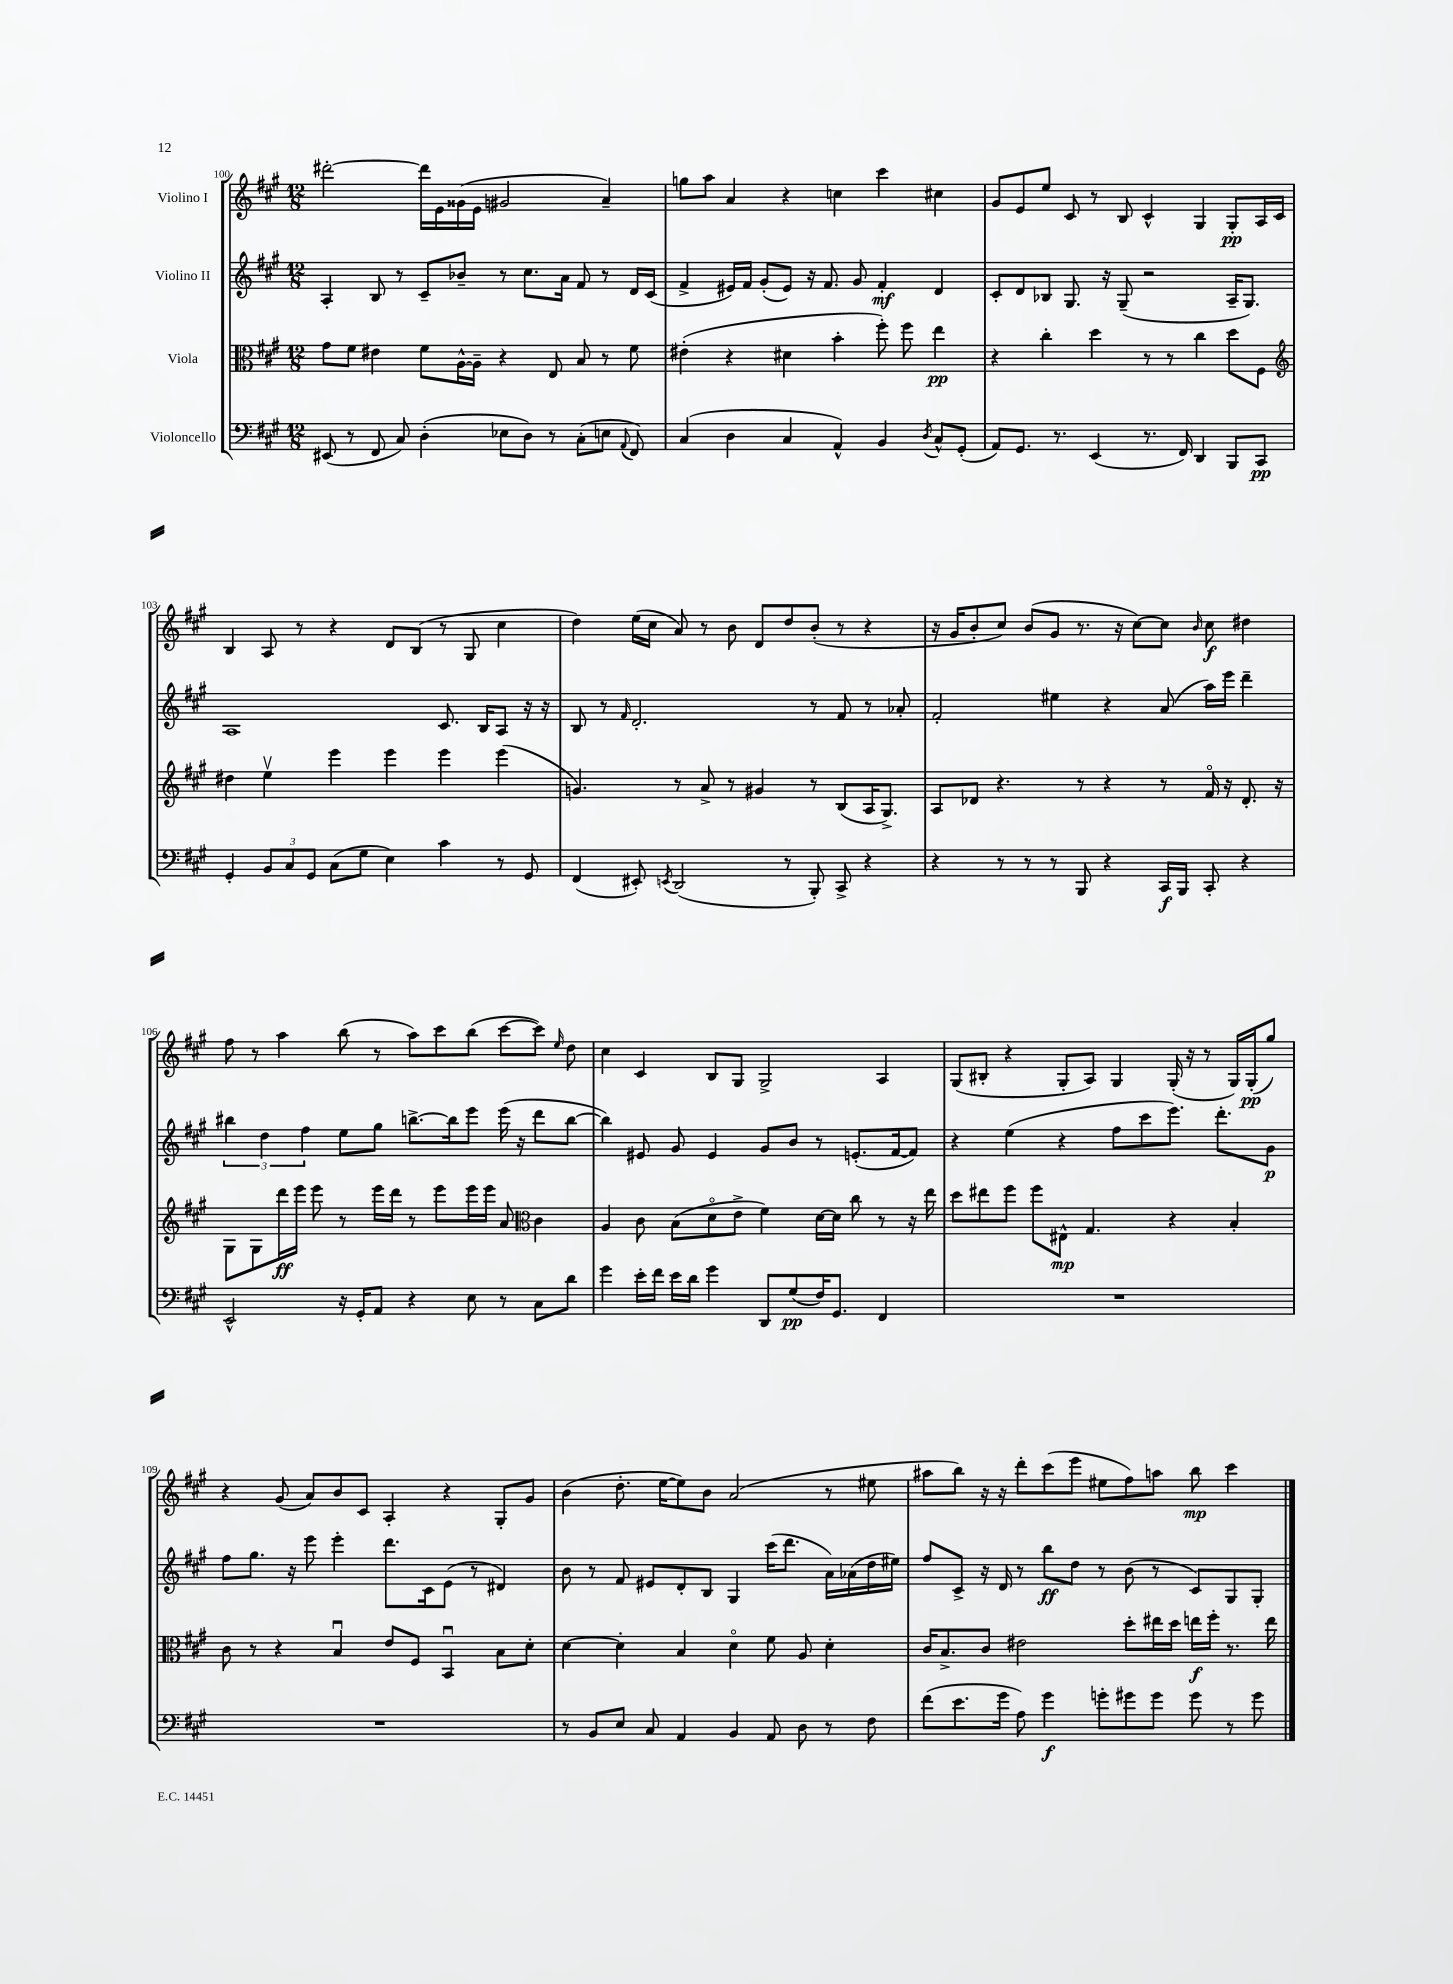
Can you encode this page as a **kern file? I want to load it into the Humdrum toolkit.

**kern	**dynam	**kern	**dynam	**kern	**dynam	**kern	**dynam
*part4	*part4	*part3	*part3	*part2	*part2	*part1	*part1
*staff4	*staff4	*staff3	*staff3	*staff2	*staff2	*staff1	*staff1
*I"Violoncello	*	*I"Viola	*	*I"Violino II	*	*I"Violino I	*
*clefF4	*	*clefC3	*	*clefG2	*	*clefG2	*
*k[f#c#g#]	*	*k[f#c#g#]	*	*k[f#c#g#]	*	*k[f#c#g#]	*
*M12/8	*	*M12/8	*	*M12/8	*	*M12/8	*
=100	=100	=100	=100	=100	=100	=100	=100
(8EE#X/	.	8g#\L	.	4A'/	.	[2ddd#X'\	.
8r	.	8f#\J	.	.	.	.	.
8FF#/	.	4e#X\	.	8B/	.	.	.
8C#/)	.	.	.	8r	.	.	.
(4D'\	.	8f#\L	.	8c#~/L	.	16ddd#\LL]	.
.	.	.	.	.	.	16e\	.
.	.	[16A^^\L	.	8b-X~/J	.	(16g##X\	.
.	.	16A~\JJ]	.	.	.	16e\JJ	.
8E-X\L	.	4r	.	8r	.	2g#X/	.
8D\J)	.	.	.	8.cc#\L	.	.	.
8r	.	8E/	.	.	.	.	.
.	.	.	.	16a\Jk	.	.	.
(8C#'\L	.	8B/	.	8f#/	.	.	.
8En\J	.	8r	.	8r	.	4a~/)	.
8qqAA/	.	.	.	.	.	.	.
8FF#/)	.	8f#\	.	16d/LL	.	.	.
.	.	.	.	(16c#/JJ	.	.	.
=101	=101	=101	=101	=101	=101	=101	=101
(4C#/	.	(4e#X'\	.	4f#^/	.	8ggn\L	.
.	.	.	.	.	.	8aa\J	.
4D\	.	4r	.	16e#X/LL)	.	4a/	.
.	.	.	.	16f#/JJ	.	.	.
.	.	.	.	(8g#'/L	.	.	.
4C#/	.	4d#X\	.	8e#/J)	.	4r	.
.	.	.	.	16r	.	.	.
.	.	.	.	8.f#/	.	.	.
4AA^^/)	.	4b'\	.	.	.	4ccn\	.
.	.	.	.	8g#/	.	.	.
4BB/	.	8ff#'\)	.	4f#'/	mf	4ccc#\	.
.	.	8ff#\	.	.	.	.	.
8qD/	.	.	.	.	.	.	.
8C#^^/L	.	4ee\	pp	4d/	.	4cc#X\	.
(8GG#'/J	.	.	.	.	.	.	.
=102	=102	=102	=102	=102	=102	=102	=102
8AA/L)	.	4r	.	8c#'/L	.	8g#/L	.
8.GG#/J	.	.	.	8d/	.	8e/	.
.	.	4cc#'\	.	8B-X/J	.	8ee/J	.
8.r	.	.	.	.	.	.	.
.	.	.	.	8.G#/	.	8c#/	.
(4EE/	.	4dd\	.	.	.	8r	.
.	.	.	.	16r	.	.	.
.	.	.	.	(8G#~/	.	8B/	.
8.r	.	8r	.	2r	.	4c#^^/	.
.	.	8r	.	.	.	.	.
16FF#/)	.	.	.	.	.	.	.
4DD/	.	4cc#\	.	.	.	4G#/	.
8BBB/L	.	8dd\L	.	16A~/KL	.	8G#'/L	pp
.	.	.	.	8.G#/J)	.	.	.
8CC#/J	pp	8F#\J	.	.	.	16A/L	.
.	.	.	.	.	.	16c#/JJ	.
!!LO:LB:g=z
=103	=103	=103	=103	=103	=103	=103	=103
*	*	*clefG2	*	*	*	*	*
4GG#'/	.	4dd#X\	.	1A	.	4B/	.
12BB/L	.	4eev\	.	.	.	8A/	.
12C#/	.	.	.	.	.	.	.
.	.	.	.	.	.	8r	.
12GG#/J	.	.	.	.	.	.	.
(8C#\L	.	4eee\	.	.	.	4r	.
8G#\J	.	.	.	.	.	.	.
4E\)	.	4eee\	.	.	.	8d/L	.
.	.	.	.	.	.	(8B/J	.
4c#\	.	4eee\	.	8.c#/	.	8r	.
.	.	.	.	.	.	8G#/	.
.	.	.	.	16B/KL	.	.	.
8r	.	(4eee\	.	8A/J	.	4cc#\	.
8GG#/	.	.	.	16r	.	.	.
.	.	.	.	16r	.	.	.
=104	=104	=104	=104	=104	=104	=104	=104
(4FF#/	.	4.gn/)	.	8B/	.	4dd\)	.
.	.	.	.	8r	.	.	.
.	.	.	.	16qqf#/	.	.	.
8EE#X'/)	.	.	.	2.d'/	.	(16ee\LL	.
.	.	.	.	.	.	16cc#\JJ	.
8qEEn/	.	.	.	.	.	.	.
(2DD/	.	8r	.	.	.	8a/)	.
.	.	8a^/	.	.	.	8r	.
.	.	8r	.	.	.	8b\	.
.	.	4g#X/	.	.	.	8d/L	.
8r	.	.	.	.	.	8dd/	.
8BBB'/)	.	8r	.	8r	.	(8b'/J	.
8CC#^/	.	(8B/L	.	8f#/	.	8r	.
4r	.	16A/K	.	8r	.	4r	.
.	.	8.G#^/J)	.	.	.	.	.
.	.	.	.	8a-X'/	.	.	.
=105	=105	=105	=105	=105	=105	=105	=105
4r	.	8A/L	.	2f#'/	.	16r	.
.	.	.	.	.	.	16g#/KL	.
.	.	8d-X/J	.	.	.	8b'/	.
8r	.	4.r	.	.	.	8cc#/J)	.
8r	.	.	.	.	.	(8b/L	.
8r	.	.	.	4ee#X\	.	8g#/J	.
8BBB/	.	8r	.	.	.	8.r	.
4r	.	4r	.	4r	.	.	.
.	.	.	.	.	.	16r	.
.	.	.	.	.	.	[8cc#\L)	.
16CC#/LL	f	8r	.	(8a/	.	8cc#\J]	.
16BBB/JJ	.	.	.	.	.	.	.
.	.	.	.	.	.	16qqb/	.
8CC#'/	.	16f#/	.	16aa\LL)	.	8cc#\	f
.	.	16r	.	16eee\JJ	.	.	.
4r	.	8.d-'/	.	4ddd~\	.	4dd#X\	.
.	.	16r	.	.	.	.	.
!!LO:LB:g=z
=106	=106	=106	=106	=106	=106	=106	=106
2EE^^/	.	8G#\L	.	6bb#X\	.	8ff#\	.
.	.	8G#\	.	.	.	8r	.
.	.	.	.	6dd\	.	.	.
.	.	16ddd\L	ff	.	.	4aa\	.
.	.	16eee\JJ	.	.	.	.	.
.	.	.	.	6ff#\	.	.	.
.	.	8eee\	.	.	.	.	.
16r	.	8r	.	8ee\L	.	(8bb\	.
16GG#'/KL	.	.	.	.	.	.	.
8AA/J	.	16eee\LL	.	8gg#\J	.	8r	.
.	.	16ddd\JJ	.	.	.	.	.
4r	.	8r	.	[8.bbn^\L	.	8aa\L)	.
.	.	8eee\L	.	.	.	8ccc#\	.
.	.	.	.	16bb\k]	.	.	.
8E\	.	16eee\L	.	8eee\J	.	(8bb\J	.
.	.	16eee\JJ	.	.	.	.	.
8r	.	8a/	.	(16eee\	.	[8ccc#\L	.
.	.	.	.	16r	.	.	.
*	*	*clefC3	*	*	*	*	*
8C#\L	.	4c#\	.	8ddd\L	.	8ccc#\J])	.
.	.	.	.	.	.	16qqee/	.
8d\J	.	.	.	[8bb\J	.	8dd\	.
=107	=107	=107	=107	=107	=107	=107	=107
4g#\	.	4A/	.	4bb\])	.	4cc#\	.
16e'\LL	.	8c#\	.	8e#X/	.	4c#/	.
16f#\JJ	.	.	.	.	.	.	.
16e\LL	.	(8B\L	.	8g#/	.	.	.
16d\JJ	.	.	.	.	.	.	.
4g#\	.	8d\	.	4e#/	.	8B/L	.
.	.	8e^\J	.	.	.	8G#/J	.
8DD/L	.	4f#\)	.	8g#/L	.	2G#^/	.
(8G#/	pp	.	.	8b/J	.	.	.
16F#/K)	.	[16d\LL	.	8r	.	.	.
8.GG#/J	.	16d\JJ]	.	.	.	.	.
.	.	8cc#\	.	(8.en'/L	.	.	.
4FF#/	.	8r	.	.	.	4A/	.
.	.	.	.	[16f#/k	.	.	.
.	.	16r	.	8f#/J])	.	.	.
.	.	16ee\	.	.	.	.	.
=108	=108	=108	=108	=108	=108	=108	=108
1.r	.	8dd\L	.	4r	.	(8G#/L	.
.	.	8ee#X\	.	.	.	8B#X'/J	.
.	.	8ff#\J	.	(4ee\	.	4r	.
.	.	8ff#\L	.	.	.	.	.
.	.	8E#X^^\J	mp	4r	.	8G#'/L	.
.	.	4.G#/	.	.	.	8A/J)	.
.	.	.	.	8ff#\L	.	4G#/	.
.	.	.	.	8ccc#\	.	.	.
.	.	4r	.	8.eee\J)	.	(16G#'/	.
.	.	.	.	.	.	16r	.
.	.	.	.	.	.	8r	.
.	.	.	.	8.ddd'\L	.	.	.
.	.	4B'/	.	.	.	16G#/LL)	.
.	.	.	.	.	.	(16G#'/J	pp
.	.	.	.	8g#\J	p	8gg#/J)	.
!!LO:LB:g=z
=109	=109	=109	=109	=109	=109	=109	=109
1.r	.	8c#\	.	8ff#\L	.	4r	.
.	.	8r	.	8.gg#\J	.	.	.
.	.	4r	.	.	.	(8g#/	.
.	.	.	.	16r	.	.	.
.	.	.	.	8eee\	.	8a/L)	.
.	.	4Bu/	.	4eee'\	.	8b/	.
.	.	.	.	.	.	8c#/J	.
.	.	8e/L	.	8.ddd\L	.	4A'/	.
.	.	8F#/J	.	.	.	.	.
.	.	.	.	16c#\k	.	.	.
.	.	4BBu/	.	(8e\J	.	4r	.
.	.	.	.	8r	.	.	.
.	.	8B\L	.	4d#X/)	.	8G#'/L	.
.	.	8d'\J	.	.	.	8g#/J	.
=110	=110	=110	=110	=110	=110	=110	=110
8r	.	[4d\	.	8b\	.	(4b\	.
8BB/L	.	.	.	8r	.	.	.
8E/J	.	4d'\]	.	8f#/	.	8.dd'\	.
8C#/	.	.	.	8e#X/L	.	.	.
.	.	.	.	.	.	[16ee\KL	.
4AA/	.	4B/	.	8d'/	.	8ee\])	.
.	.	.	.	8B/J	.	8b\J	.
4BB/	.	4d\	.	4G#/	.	(2a/	.
8AA/	.	8f#\	.	(16ccc#\KL	.	.	.
.	.	.	.	8.ddd\J	.	.	.
8D\	.	8A/	.	.	.	.	.
8r	.	4d'\	.	16a\LL)	.	8r	.
.	.	.	.	(16a-X\	.	.	.
8F#\	.	.	.	16dd\	.	8ee#X\	.
.	.	.	.	16ee#X\JJ)	.	.	.
=111	=111	=111	=111	=111	=111	=111	=111
(8f#\L	.	16c#/KL	.	8ff#/L	.	8aa#X\L	.
.	.	8.B^/	.	.	.	.	.
8.e\	.	.	.	8c#^/J	.	8bb\J)	.
.	.	8c#/J	.	16r	.	16r	.
16g#\Jk	.	.	.	16d/	.	16r	.
8A\)	.	2e#X\	.	8r	.	8ddd'\L	.
4g#\	f	.	.	8bb\L	ff	(8ccc#\	.
.	.	.	.	8dd\J	.	8eee\J	.
8gn'\L	.	.	.	8r	.	8ee#X\L	.
8g#X\	.	8dd'\L	.	(8b\	.	8ff#\)	.
8g#\J	.	16ee#X\L	.	8r	.	8aan\J	.
.	.	16dd\JJ	.	.	.	.	.
8g#\	.	16een\LL	f	8c#/L)	.	8bb\	mp
.	.	16ff#'\JJ	.	.	.	.	.
8r	.	8.r	.	8G#/	.	4ccc#\	.
8g#\	.	.	.	8G#'/J	.	.	.
.	.	16ee\	.	.	.	.	.
==	==	==	==	==	==	==	==
*-	*-	*-	*-	*-	*-	*-	*-
